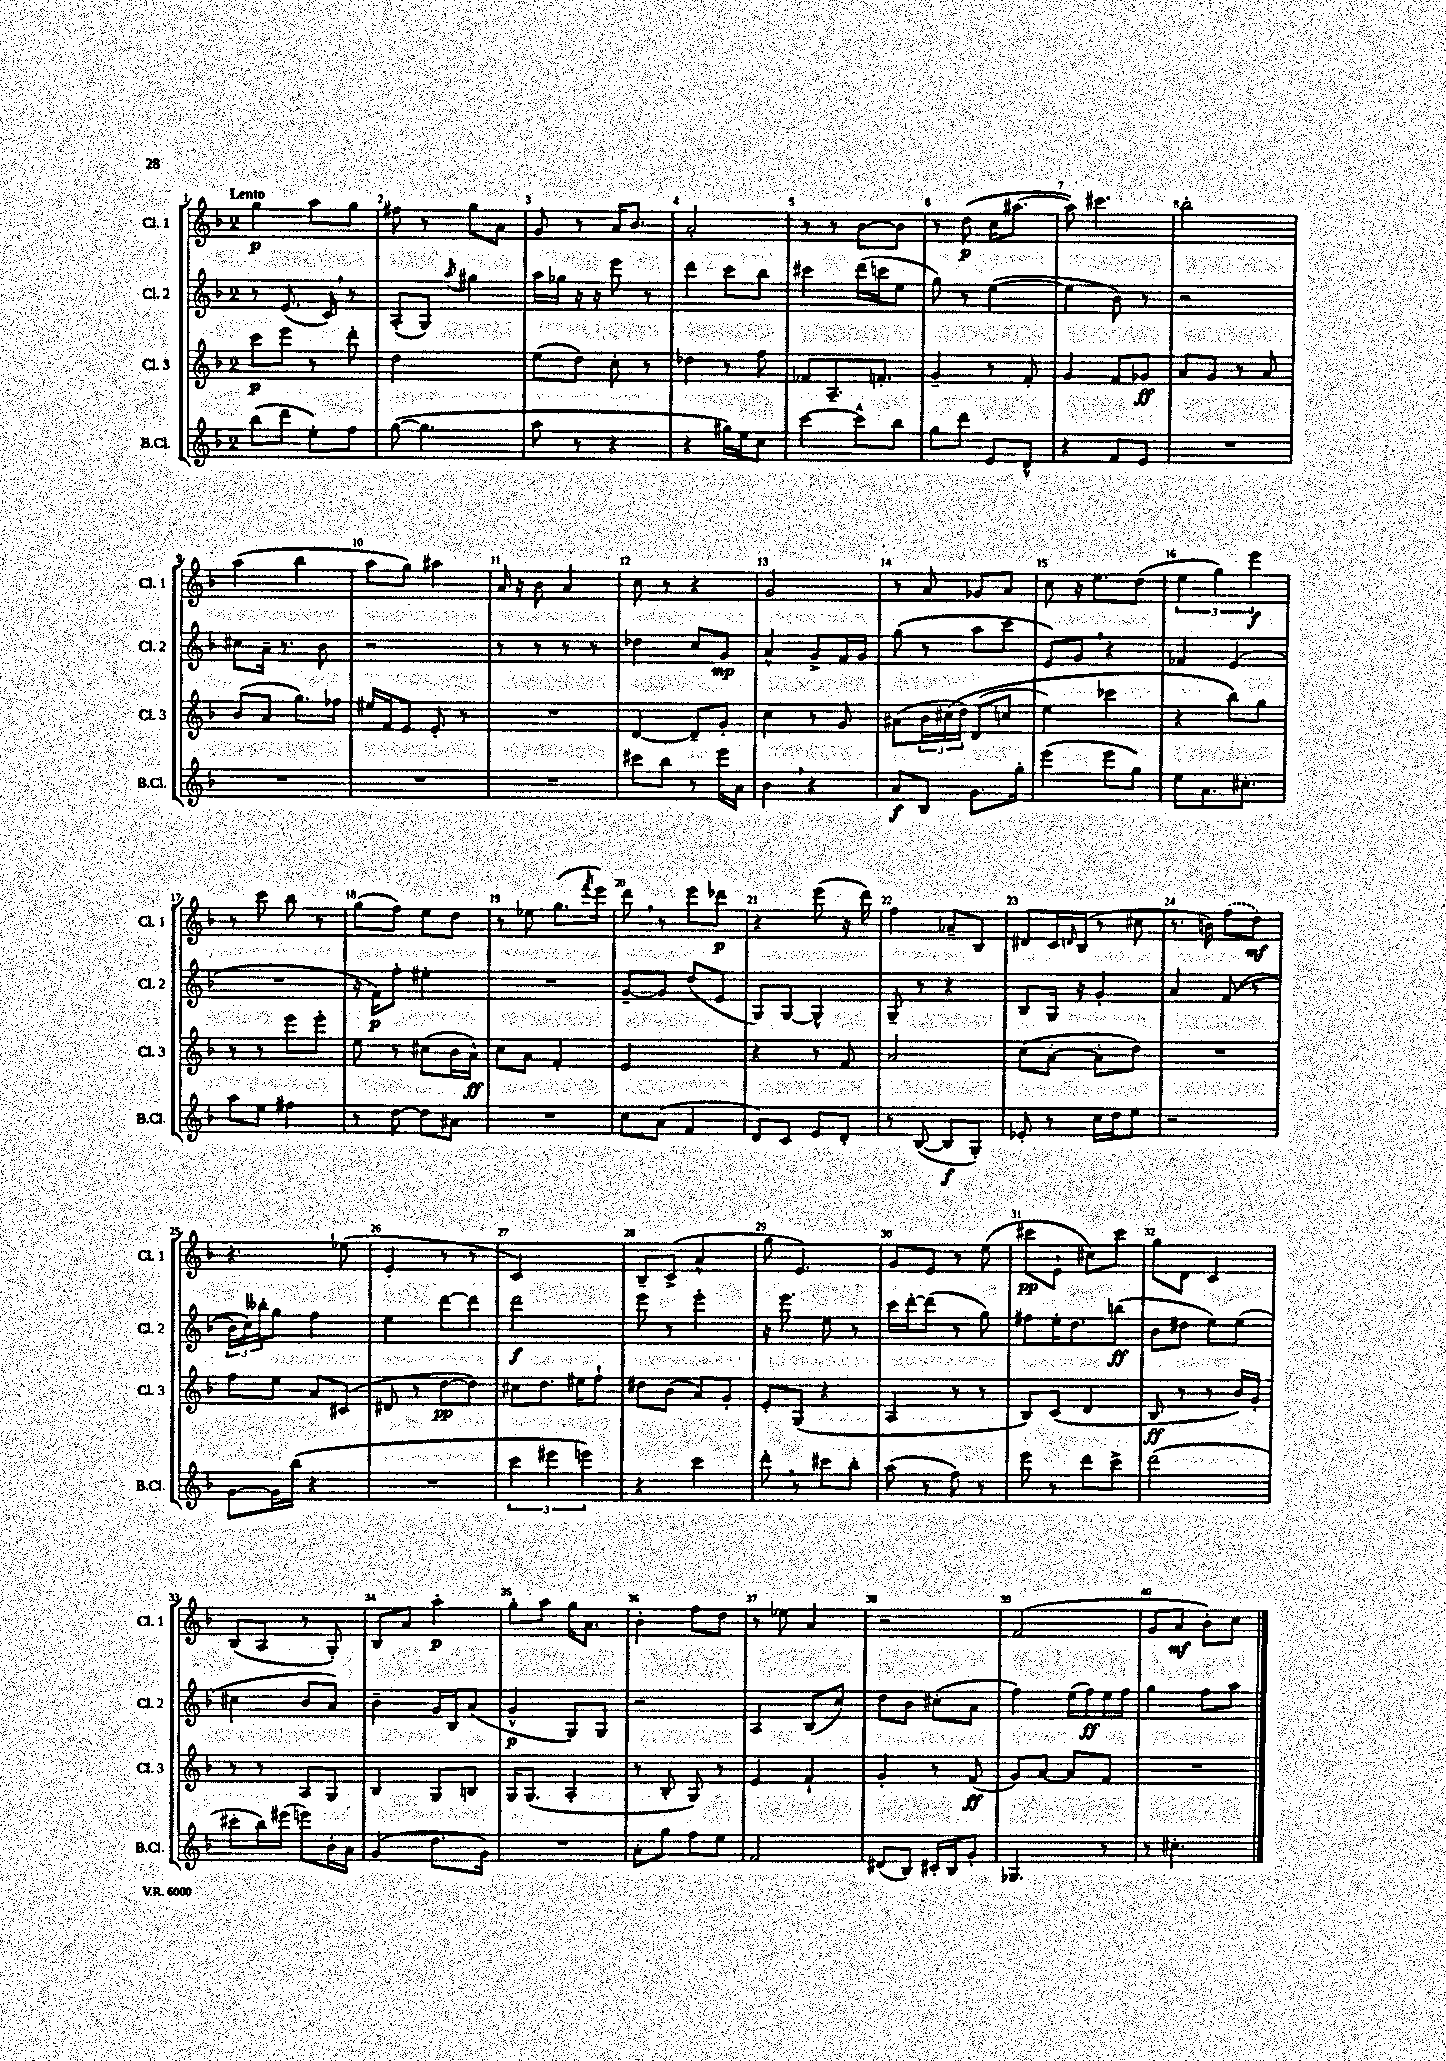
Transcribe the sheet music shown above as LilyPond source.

<<
\new StaffGroup <<
\new Staff = "s0" \with { instrumentName = "Cl. 1" shortInstrumentName = "Cl. 1" } {
    \clef treble \key f \major \once \override Staff.TimeSignature.style = #'single-digit \time 2/4 \tempo "Lento"
    g''4\p a''8 g''8 |
    fis''8 r8 g''8 a'8 |
    g'8 r8 a'16 bes'8. |
    a'2-. |
    r8 r8 bes'8~ bes'8 |
    r8 d''8\p( c''16 ais''8.~ |
    ais''8) cis'''4. |
    bes''2-. |
    a''4( bes''4 |
    a''8 g''8) ais''4 |
    a'16 r16 bes'8 a'4 |
    c''8 r8 r4 |
    g'2 |
    r8 a'8 ges'8 a'8 |
    c''8 r16 e''8. d''8( |
    \tuplet 3/2 { e''4 g''4) e'''4\f } |
    r8 c'''8 bes''8 r8 |
    g''8( f''8) e''8 d''8 |
    r8 ees''8 g''8.( \acciaccatura { f'''8 } e'''16) |
    d'''8 \breathe r8 e'''8 des'''8\p |
    r4 e'''8( r16 d'''16) |
    f''4 aes'8-- bes8 |
    dis'8 c'16 \grace { d'16 } bes16( r8 cis''8 |
    r8. b'16) \once \slurDashed f''8( d''8\mf) |
    r4. ees''8( |
    e'4-. r8 r8 |
    c'2) |
    bes8-- c'8->( a'4-^ |
    g''8 e'4.) |
    g'8 e'8 r8 e''8( |
    cis'''8\pp e'8-! cis''8) cis'''8 |
    g''8 d'8 c'4 |
    bes8( a8 r8 g8-.) |
    bes8 a'8 a''4-.\p |
    g''8-. a''8 g''16 a'8. |
    bes'4-. f''8 d''8 |
    r8 ees''8 a'4 |
    r2 |
    f'2( |
    g'8 a'8\mf bes'8-.) c''8 \bar "|." |
}
\new Staff = "s1" \with { instrumentName = "Cl. 2" shortInstrumentName = "Cl. 2" } {
    \clef treble \key f \major \once \override Staff.TimeSignature.style = #'single-digit \time 2/4
    r8 e'8.( c'16) \breathe r8 |
    a8-.( g8) \acciaccatura { a''8 } gis''4 |
    a''16 ges''16 r16 r16 e'''8 r8 |
    d'''4 c'''8 bes''8 |
    cis'''4 d'''16( c'''16 e''8 |
    g''8) r8 e''4~( |
    e''4 bes'8) r8 |
    r2 |
    cis''8 a'16-- r8. bes'8 |
    r2 |
    r8 r8 r8 r8 |
    des''4 c''8 g'8\mp |
    a'4-^ g'8-> f'16 g'16 |
    g''8( r8 a''8 c'''8 |
    e'8) g'8 \breathe r4 |
    fes'4 e'4( |
    R2 |
    r16 f'16\p) f''8-. eis''4-. |
    R2 |
    g'8~-- g'8 d''8( e'8 |
    g8) g8~ g4-^ |
    g8-- r8 r4 |
    bes8 g16 r16 g'4-. |
    a'4 f'8(\( r8 |
    \tuplet 3/2 { bes'16) c''16\) beses''16-. } g''8 f''4 |
    e''4 d'''8~ d'''8 |
    d'''2\f |
    e'''8 r8 e'''4-. |
    r16 e'''8. e''8 r8 |
    c'''16 d'''16~-. d'''8( r8 g''8) |
    fis''8 e''16-. d''8. b''8\ff( |
    bes'8 dis''8 e''8) e''8( |
    cis''4 bes'8 a'8) |
    bes'4-- g'16 bes16 a'8( |
    g'4-^\p g8) g8 |
    r2 |
    a4 bes8( c''8) |
    d''8 bes'8 cis''8-.( a'8 |
    f''4) e''16( f''16\ff) e''16 f''16 |
    g''4 f''8 a''8 \bar "|." |
}
\new Staff = "s2" \with { instrumentName = "Cl. 3" shortInstrumentName = "Cl. 3" } {
    \clef treble \key f \major \once \override Staff.TimeSignature.style = #'single-digit \time 2/4
    c'''8\p e'''8 r8 d'''8-. |
    d''2 |
    e''8( d''8) c''8-. r8 |
    des''4 r8 f''8 |
    fes'8 a8.-- f'8.-. |
    g'4-- r8 f'8-. |
    g'4 f'8 ges'8\ff |
    a'8 g'8 r8 a'8 |
    bes'8( a'8 g''8.) fes''16 |
    eis''16 f'16 e'8 e'8-. r8 |
    R2 |
    d'4~ d'8-- g'8-. |
    c''4 r8 g'8 |
    ais'8( \tuplet 3/2 { bes'16 cis''16\( d''16) } d'8( c''8 |
    e''4) ces'''4 |
    r4 bes''8\) g''8 |
    r8 r8 e'''8 e'''8-. |
    e''8 r8 cis''8( bes'16 a'16-^\ff) |
    c''8 a'8 f'4-. |
    e'2 |
    r4 r8 f'8 |
    a'2 |
    c''8( a'8~-. a'8-. d''8) |
    R2 |
    f''8 e''8 a'8 cis'8( |
    dis'8 r8 d''8~\pp d''8) |
    cis''8 d''8. eis''16 f''8-! |
    dis''8 bes'8( a'8) g'8-. |
    e'8-. g8( r4 |
    a4 r8 r8 |
    bes8) c'8( d'4 |
    bes8\ff r8 r8 bes'16) g'16-. |
    r8 r8 a8 g8 |
    bes4 g8 b8 |
    g16 g8.( a4-. |
    r8 bes8-. g8) r8 |
    e'4 f'4-! |
    g'4-. r8 f'8\ff( |
    g'8) a'8~ a'8 f'8 |
    R2 \bar "|." |
}
\new Staff = "s3" \with { instrumentName = "B.Cl." shortInstrumentName = "B.Cl." } {
    \clef treble \key f \major \once \override Staff.TimeSignature.style = #'single-digit \time 2/4
    bes''8( d'''8 e''8-.) f''8 |
    g''8~( g''4. |
    a''8 r8 r4 |
    r4 gis''16) e''16 c''8 |
    c'''4~ c'''8-^ bes''8 |
    g''8 d'''8 e'8 d'8-^ |
    r4 f'8 e'8 |
    R2 |
    R2 |
    R2 |
    R2 |
    cis'''8 bes''8 r8 e'''16 a'16 |
    bes'4 \breathe r4 |
    a'8\f bes8 g'8. g''16-. |
    e'''4( e'''8 g''8) |
    e''8 a'8. cis''8.-. |
    a''8 e''8 fis''4 |
    r8 d''8~ d''8 ais'8 |
    R2 |
    c''8 a'8( f'4 |
    d'8) c'8 e'8 d'8-. |
    r8 bes8~( bes8\f g8-.) |
    ees'8-. r8 c''16 d''16 e''8 |
    r2 |
    g'8~ g'16 bes''16( r4 |
    R2 |
    \tuplet 3/2 { c'''4 eis'''4 e'''4) } |
    r4 c'''4 |
    d'''8-. \breathe r8 cis'''8 bes''8-. |
    a''8( r8 f''8) r8 |
    e'''8 r8 d'''8 c'''8-> |
    d'''2( |
    cis'''8-. bes''16) eis'''16( e'''8) bes'16-. a'16 |
    g'4( d''8. g'16) |
    R2 |
    a'8-. g''8 f''8 e''8 |
    f'2 |
    dis'8( bes8) cis'16-. bes16 g'8-. |
    ges4. r8 |
    r8 cis''4.-. \bar "|." |
}
>>
>>
\layout { \context { \Score \override BarNumber.break-visibility = ##(#f #t #t) barNumberVisibility = #all-bar-numbers-visible } }
